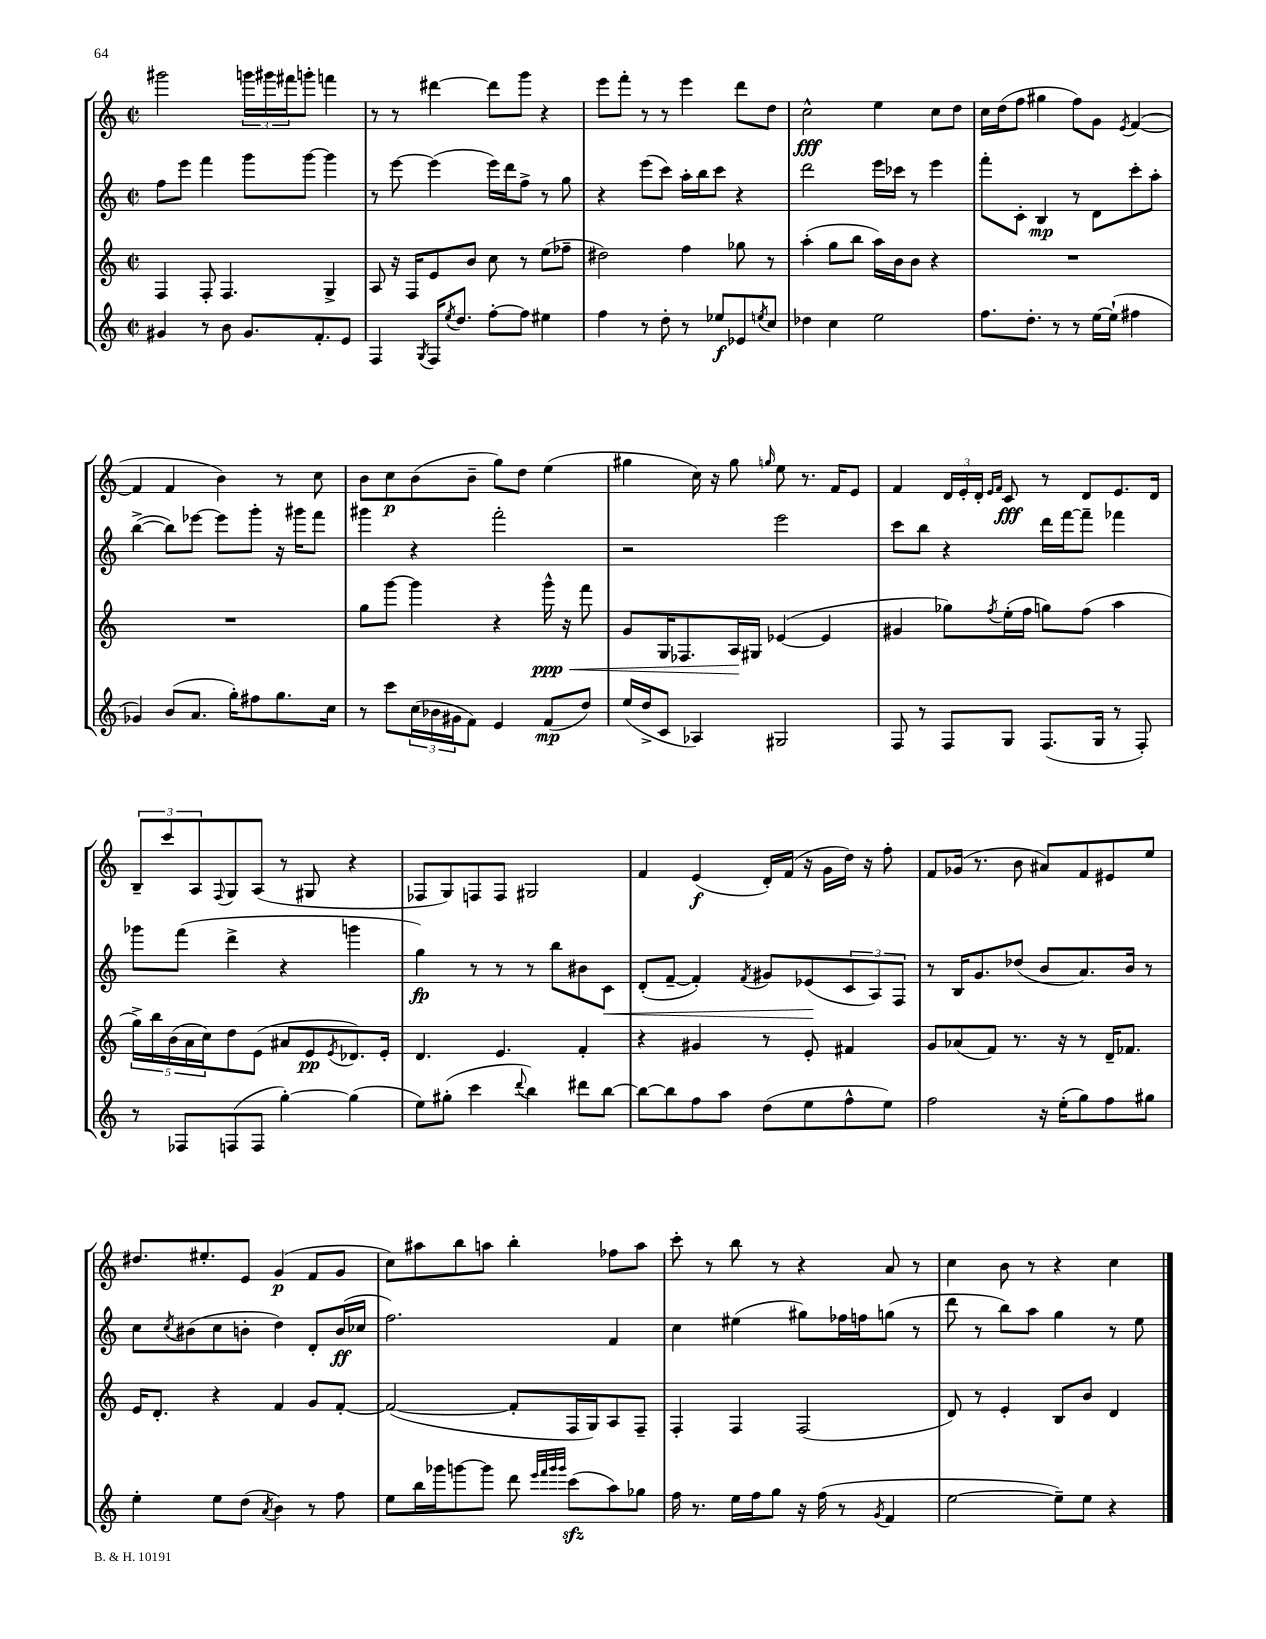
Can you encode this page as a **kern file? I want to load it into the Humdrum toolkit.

**kern	**kern	**kern	**kern
*staff4	*staff3	*staff2	*staff1
*clefG2	*clefG2	*clefG2	*clefG2
*k[]	*k[]	*k[]	*k[]
*M2/2	*M2/2	*M2/2	*M2/2
*met(c|)	*met(c|)	*met(c|)	*met(c|)
4g#	4F	8ff	2ggg#
.	.	8eee	.
8r	8F'	4fff	.
8b	4.F	.	.
8.g#	.	8ggg	24ggg
.	.	.	24ggg#
.	.	.	24fff#
.	.	[8ggg	8ggg'
8.f'	.	.	.
.	4G^	4ggg]	4fff
8e	.	.	.
=	=	=	=
4F	8A	8r	8r
.	16r	[8eee	8r
.	16F	.	.
8qG	.	.	.
16F	8e	(4eee]	[4ddd#
8qee	.	.	.
8.dd	.	.	.
.	8b	.	.
[8ff'	8cc	16eee)	8ddd#]
.	.	16ddd	.
8ff]	8r	8ff^	8ggg
4ee#	(8ee	8r	4r
.	8ff-~	8gg	.
=	=	=	=
4ff	2dd#)	4r	8eee
.	.	.	8fff'
8r	.	(8eee	8r
8dd'	.	8ccc)	8r
8r	4ff	16aa'	4eee
.	.	16bb	.
8ee-	.	8ccc	.
8e-	8gg-	4r	8ddd
8qee	.	.	.
8cc	8r	.	8dd
=	=	=	=
4dd-	(4aa'	2ddd	2cc^^
4cc	8gg	.	.
.	8bb	.	.
2ee	16aa)	16eee	4ee
.	16b	16ccc-	.
.	8b	8r	.
.	4r	4eee	8cc
.	.	.	8dd
=	=	=	=
8.ff	1r	8fff'	16cc
.	.	.	(16dd
.	.	8c'	8ff
8.dd'	.	.	.
.	.	4B	4gg#
8r	.	.	.
8r	.	8r	8ff)
[16ee	.	8d	8g
(16ee`]	.	.	.
.	.	.	8qe
4ff#	.	8ccc'	([4f
.	.	8aa'	.
=	=	=	=
4g-)	1r	([4bb^	4f]
(8b	.	8bb])	4f
8.a	.	[8eee-	.
.	.	8eee-]	4b)
16gg')	.	.	.
8ff#	.	8ggg'	.
8.gg	.	16r	8r
.	.	16ggg#	.
.	.	8fff	8cc
16cc	.	.	.
=	=	=	=
8r	8gg	4ggg#	8b
8ccc	[8ggg	.	8cc
(24cc	4ggg]	4r	(8b
24b-	.	.	.
24g#	.	.	.
8f)	.	.	8b~
4e	4r	2fff'	8gg)
.	.	.	8dd
(8f	16ggg^^	.	(4ee
.	16r	.	.
8dd)	8fff	.	.
=	=	=	=
(16ee	8g	2r	4gg#
16dd^	.	.	.
8c	16G	.	.
.	8.F-	.	.
4A-)	.	.	16cc)
.	.	.	16r
.	16A	.	8gg#
.	16G#	.	.
.	.	.	16qqgg
2G#	([4e-	2eee	8ee
.	.	.	8.r
.	4e-]	.	.
.	.	.	16f
.	.	.	8e
=	=	=	=
8F	4g#	8ccc	4f
8r	.	8bb	.
8F	8gg-)	4r	24d
.	.	.	24e'
.	.	.	24d'
.	.	.	16qqe
.	8qff	.	16qqf
8G	(16ee'	.	8c
.	16ff	.	.
(8.F	8gg)	16ddd	8r
.	.	[16fff	.
.	(8ff	8fff~]	8d
16G	.	.	.
8r	4aa	4fff-	8.e
8F')	.	.	.
.	.	.	16d
=	=	=	=
8r	20gg^)	8ggg-	12B~
.	20bb	.	.
.	.	.	12ccc
.	(20b	.	.
8F-	.	(8fff	.
.	20a	.	.
.	.	.	12A
.	20cc)	.	.
.	.	.	8qqF
(8F	8dd	4ddd^	8G
8F	(8e	.	(8A
[4gg')	8a#	4r	8r
.	8e	.	8G#
.	8qe	.	.
(4gg]	8.d-)	4ggg	4r
.	16e'	.	.
=	=	=	=
8ee)	4.d	4gg)	8F-
(8gg#'	.	.	8G)
4ccc	.	8r	8F
.	4.e	8r	8F
8qqddd	.	.	.
4bb)	.	8r	2G#
.	.	8bb	.
8ddd#	4f'	8b#	.
[8bb	.	8c	.
=	=	=	=
8bb_	4r	(8d'	4f
8bb]	.	[8f~	.
8ff	4g#	4f'])	(4e
8aa	.	.	.
.	.	8qf	.
(8dd	8r	8g#	16d')
.	.	.	(16f
8ee	8e'	(8e-	16r
.	.	.	16g
8ff^^	4f#	12c	16dd)
.	.	.	16r
.	.	12A)	.
8ee)	.	.	8ff'
.	.	12F	.
=	=	=	=
2ff	8g	8r	8f
.	(8a-	16B	(16g-
.	.	8.g	8.r
.	8f)	.	.
.	8.r	(8dd-	8b
16r	.	8b	8a#)
(16ee'	16r	.	.
8gg)	8r	8.a)	8f
8ff	16d~	.	8e#
.	8.f-	16b	.
8gg#	.	8r	8ee
=	=	=	=
4ee'	16e	8cc	8.dd#
.	8.d'	.	.
.	.	8qcc	.
.	.	(8b#	.
.	.	.	8.ee#'
8ee	4r	8cc	.
(8dd	.	8b'	8e
8qa	.	.	.
4b)	4f	4dd)	(4g
8r	8g	8d'	8f
8ff	[8f'	(16b	8g
.	.	16cc-	.
=	=	=	=
8ee	(2f_	2.ff)	8cc)
16bb	.	.	8aa#
16ggg-	.	.	.
[8ggg	.	.	8bb
8ggg]	.	.	8aa
8ddd	8f']	.	4bb'
32qqeee	.	.	.
32qqfff	.	.	.
32qqggg	.	.	.
32qqggg	.	.	.
(8ccc	16F	.	.
.	16G)	.	.
8aa)	8A	4f	8ff-
8gg-	8F~	.	8aa
=	=	=	=
16ff	4F'	4cc	8ccc'
8.r	.	.	.
.	.	.	8r
16ee	4F	(4ee#	8bb
16ff	.	.	.
8gg	.	.	8r
16r	(2F	8gg#)	4r
(16ff	.	.	.
8r	.	16ff-	.
.	.	16ff	.
8qg	.	.	.
4f	.	(8gg	8a
.	.	8r	8r
=	=	=	=
[2ee	8d)	8ddd	4cc
.	8r	8r	.
.	4e'	8bb)	8b
.	.	8aa	8r
8ee~])	8B	4gg	4r
8ee	8b	.	.
4r	4d	8r	4cc
.	.	8ee	.
==	==	==	==
*-	*-	*-	*-
